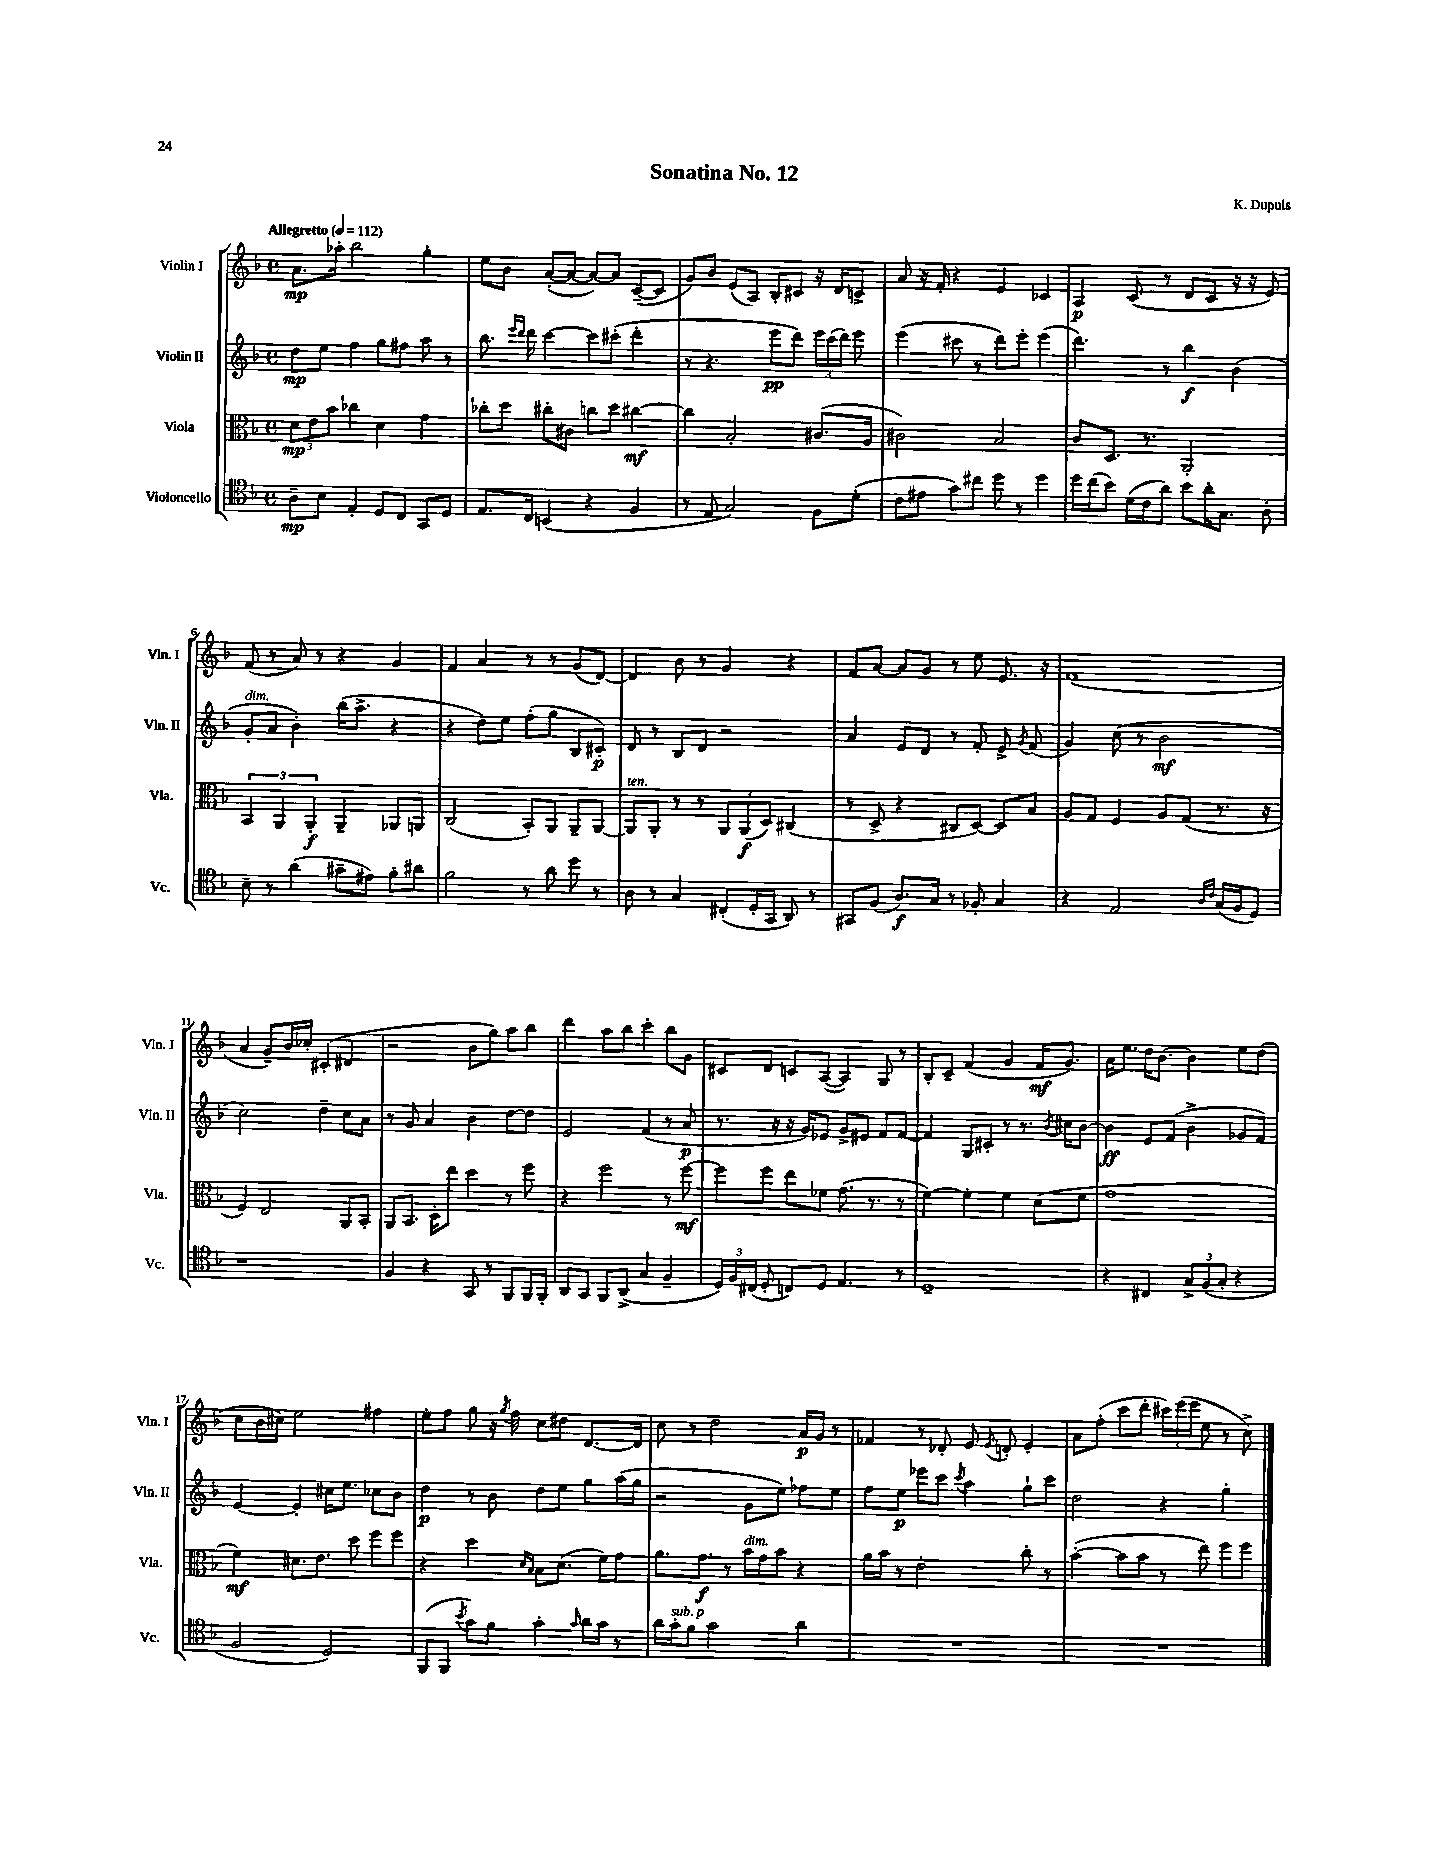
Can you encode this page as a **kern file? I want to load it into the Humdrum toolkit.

**kern	**kern	**kern	**kern
*staff4	*staff3	*staff2	*staff1
*clefC4	*clefC3	*clefG2	*clefG2
*k[b-]	*k[b-]	*k[b-]	*k[b-]
*M4/4	*M4/4	*M4/4	*M4/4
*met(c)	*met(c)	*met(c)	*met(c)
*MM112	*MM112	*MM112	*MM112
8A~	12d	8dd	8.a
.	12e	.	.
8B-	.	8ee	.
.	12b-	.	.
.	.	.	16aa-'
4E'	4cc-	4ff	2bb-
8D	4d	8gg	.
8C	.	8ff#	.
8GG	4g	8aa	4gg'
8D	.	8r	.
=	=	=	=
8.E	8cc-'	8.bb-	8ee
.	8dd	.	8b-
.	.	16qqeee	.
.	.	16qqddd	.
16C	.	16ddd	.
(4BB	8cc#'	[4ccc	([8a'
.	8c#	.	8a_
4r	8cc	8ccc]	8a_)
.	8dd	(8ccc#'	8a]
4F	[4cc#	4ddd'	([8c~
.	.	.	8c]
=	=	=	=
8r	4cc#]	8r	8g)
8E	.	4.r	8b-
2G)	2B-'	.	(8e
.	.	.	8A)
.	.	8eee	8B-'
.	.	8ddd)	8c#
8F	(8.c#	24eee	16r
.	.	(24ccc	.
.	.	.	16d
.	.	24ddd)	.
(8d'	.	8eee	8c^
.	16A	.	.
=	=	=	=
8c	2c#)	(4eee	8a
8e#	.	.	16r
.	.	.	16f'
8g)	.	8ccc#	4r
8cc#	.	8r	.
8dd	2B-	8ddd)	4e
8r	.	8eee'	.
4dd	.	(4eee	4c-
=	=	=	=
16dd	8c	4.ddd)	4A
(16cc	.	.	.
8b-)	8.D	.	.
(16d	.	.	(8c
16c	8.r	.	.
8a)	.	8r	8r
8b-	2AA'	4bb-	8d
16a'	.	.	8c
8.G	.	.	.
.	.	(4b-	16r
.	.	.	16r
8A'	.	.	8e)
=	=	=	=
8B-~	6BB-	8g'	(8f
8r	.	8a	8r
.	6AA	.	.
(4a	.	4b-')	8a)
.	6AA'	.	.
.	.	.	8r
8g#~	4AA~	(16bb-	4r
.	.	8.aa^	.
8e#)	.	.	.
8f'	8AA-	4r	4g
8a#	8AA	.	.
=	=	=	=
2f	(2C	4r	4f
.	.	8dd)	4a
.	.	8ee	.
8r	8BB-')	(8ff'	8r
8a	8AA	8gg	8r
8dd	8AA~	8B-	(8g
8r	[8AA	8c#')	[8d)
=	=	=	=
8A	8AA]	8d	4d]
8r	8AA'	8r	.
4G	8r	8B-	8b-
.	8r	8d	8r
(8C#'	12AA	2r	4g
.	(12AA	.	.
16D'	.	.	.
.	12D)	.	.
16GG	.	.	.
8AA)	(4C#	.	4r
8r	.	.	.
=	=	=	=
8GG#	8r	4a	8f
(8F	8D^	.	[8a
8.A)	4r	8e	8a]
.	.	8d	8g
16G	.	.	.
8r	8C#	8r	8r
8F-'	[8D)	8f'	8ee
4G	8D]	8e^	8.e
.	.	8qg	.
.	8B-	(8f	.
.	.	.	16r
=	=	=	=
4r	8A	4g)	(1f
.	8G	.	.
2E	4F	(8cc	.
.	.	8r	.
.	8A	2b-	.
.	(8G	.	.
16qqA	.	.	.
16qqc	.	.	.
(16G	8.r	.	.
16F	.	.	.
8D)	.	.	.
.	16r	.	.
=	=	=	=
1r	4F)	2cc)	4a
.	2E	.	8g~)
.	.	.	16b-
.	.	.	16cc-'
.	.	4dd~	(4c#'
.	8AA	8cc	4d#
.	8BB-'	8a	.
=	=	=	=
4F	8AA	8r	2r
.	8.BB-	8g	.
4r	.	4a	.
.	16D'	.	.
.	8ee	.	.
8GG	4dd	4b-	8b-
8r	.	.	8gg)
8FF	8r	[8dd	8aa
16FF	8ff	8dd]	8bb-
16FF'	.	.	.
=	=	=	=
8AA	4r	2e	4ddd
8GG	.	.	.
8FF	2ff	.	8aa
(8AA^	.	.	8bb-
4G	.	(4f	4ccc'
4F~	8r	8r	8bb-
.	[8ff	8a	8g
=	=	=	=
24D)	8ff]	8.r	8c#
24F	.	.	.
(24C#	.	.	.
8D'	8ff	.	8d
.	.	16r	.
8C)	8ee	16r	8c
.	.	16g)	.
8D	8f-	8e-	([8A
4.E	(8.g	8g^	4A])
.	.	8e#	.
.	8.r	.	.
.	.	8f	8G
8r	8r	[8f	8r
=	=	=	=
1D~	[4f)	4f]	8B-'
.	.	.	8c~
.	4f']	8G	(4f
.	.	8c#'	.
.	4f	8r	4g
.	.	8.r	.
.	(8d	.	16f
.	.	8qb-	.
.	.	16cc#	8.g)
.	8f	[8b-	.
=	=	=	=
4r	1g	4b-]	16a
.	.	.	8.ee
4C#	.	8e	16dd
.	.	.	[8.b-
.	.	(8f	.
12G^	.	4b-^	4b-]
(12F	.	.	.
12G'	.	.	.
4r	.	8g-	8ee
.	.	8f)	(8dd
=	=	=	=
2F	4f)	[4e	8cc
.	.	.	16b-
.	.	.	16cc#)
.	8.d#	4e']	2ee
.	8.e	.	.
2D)	.	16cc#	.
.	.	8.ee	.
.	8dd	.	.
.	8ff	8cc-	4ff#
.	8ff	8b-	.
=	=	=	=
(8FF	4r	4dd	8ee'
8FF	.	.	8ff
8qb-	.	.	.
8g)	4dd	8r	8gg
8f	.	8b-	16r
.	.	.	8qgg
.	.	.	16ff
.	16qqd	.	.
.	16qqB-	.	.
4g'	8B-	8dd	8cc
.	(8.d	8ee	8dd#
16qqg	.	.	.
16a	.	8gg	[8.d
16g	16f)	.	.
8r	8g	(16aa	.
.	.	16gg	16d]
=	=	=	=
16a	8.a	2r	8cc
16g'	.	.	.
8f	.	.	8r
.	8.g	.	.
2g	.	.	2dd
.	8r	.	.
.	16b-	8g	.
.	16g	.	.
.	8b-	8ee)	.
4a	4r	8ff-	16a
.	.	.	16g
.	.	8ee	8r
=	=	=	=
1r	16a	8ff	4f-
.	16b-	.	.
.	8r	8ee	.
.	2e'	8eee-	8r
.	.	8ccc	8d-'
.	.	8qccc	.
.	.	4aa	8e
.	.	.	8qe
.	.	.	8d'
.	8cc'	8gg`	4e'
.	8r	8ccc	.
=	=	=	=
1r	([4b-'	2dd	8a
.	.	.	(8ff'
.	8b-]	.	8ccc
.	8b-	.	8ddd'
.	8r	4r	24ccc#)
.	.	.	(24eee
.	.	.	24eee
.	8ee)	.	8ee
.	8ff	4gg'	8r
.	8ff	.	8cc^)
==	==	==	==
*-	*-	*-	*-
